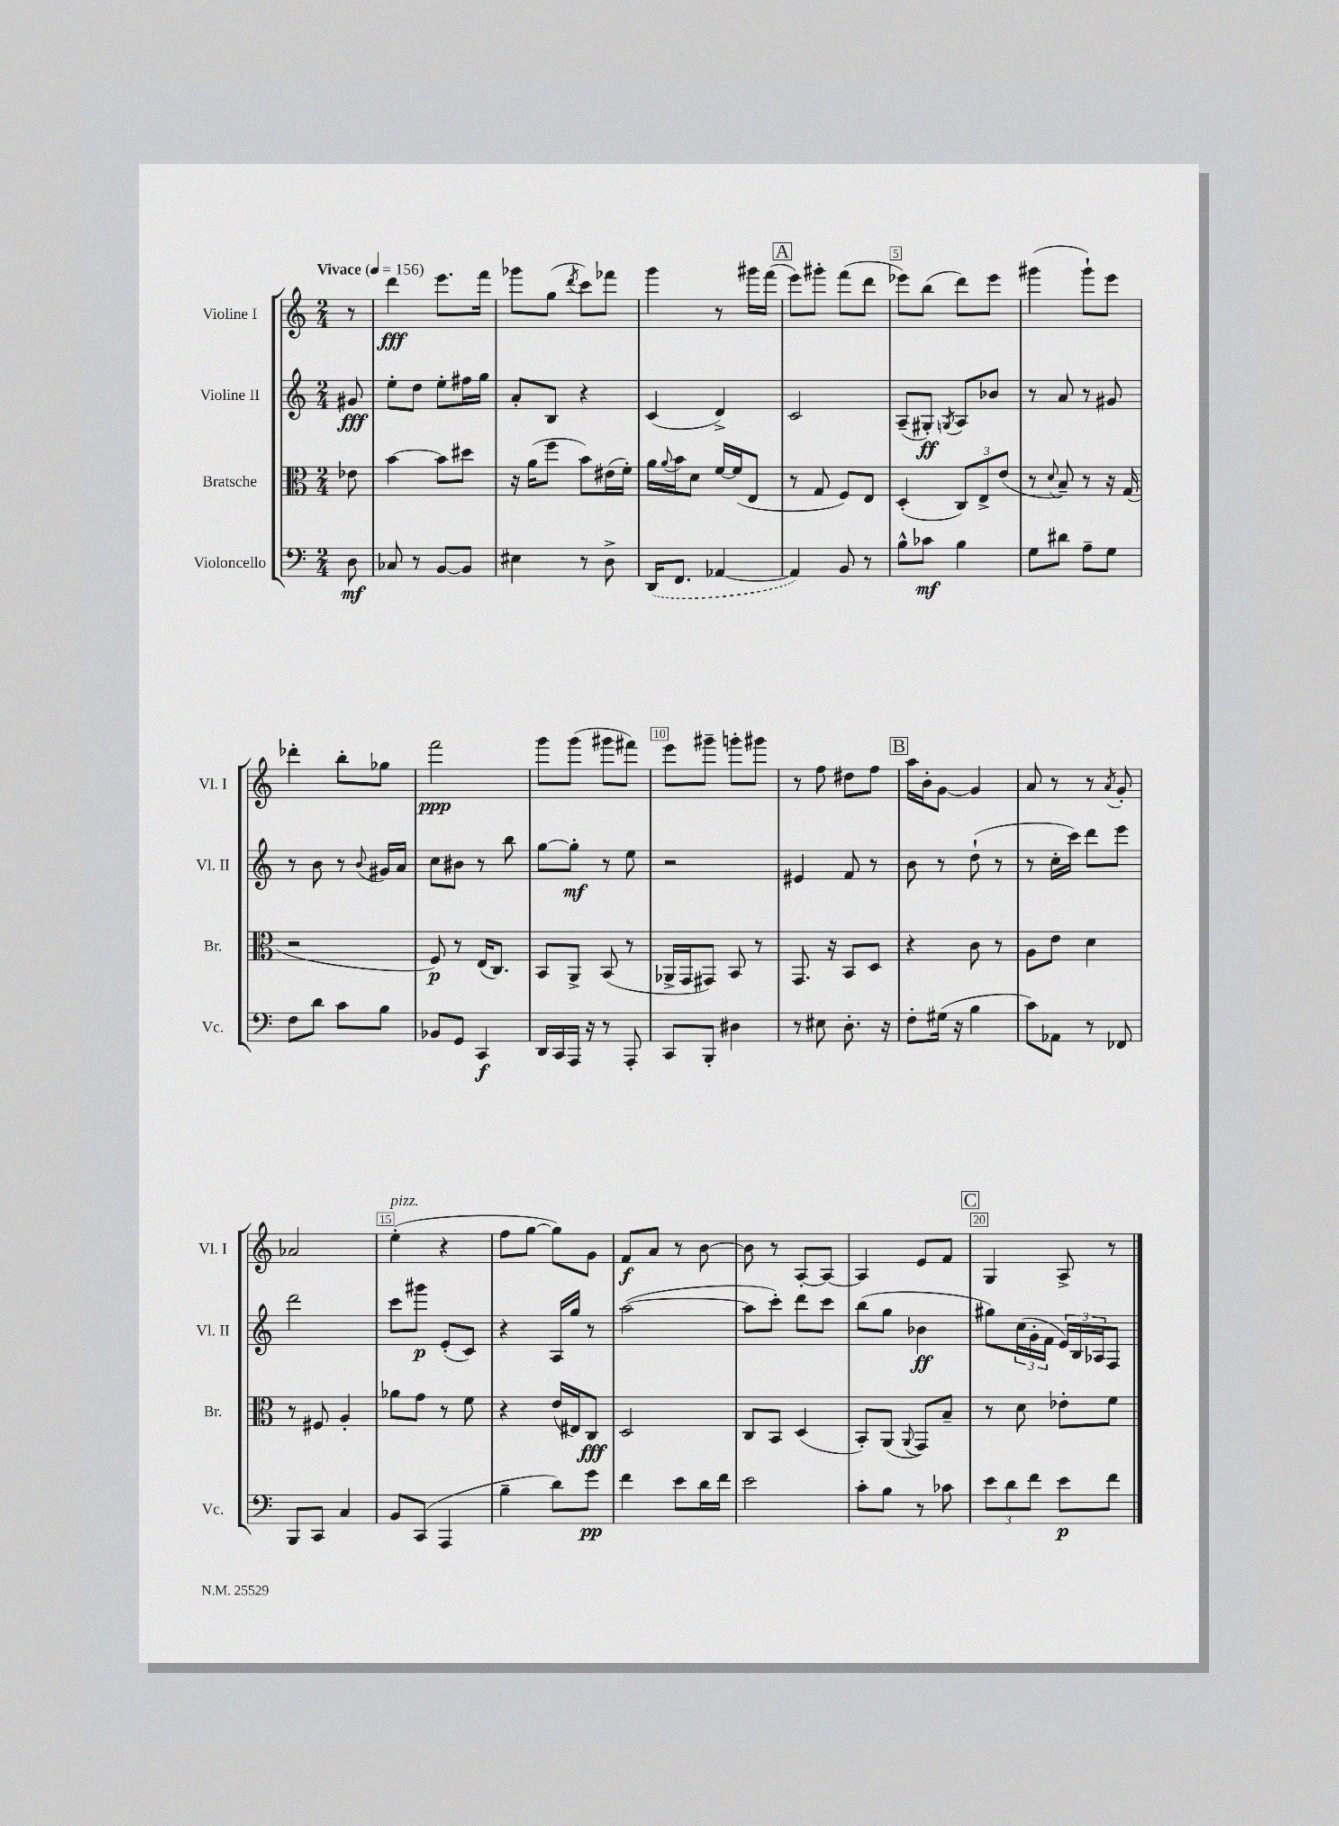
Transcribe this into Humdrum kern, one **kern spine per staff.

**kern	**kern	**kern	**kern
*staff4	*staff3	*staff2	*staff1
*clefF4	*clefC3	*clefG2	*clefG2
*k[]	*k[]	*k[]	*k[]
*M2/4	*M2/4	*M2/4	*M2/4
*MM156	*MM156	*MM156	*MM156
8D\	8e-\	8g#/	8r
=	=	=	=
8C-/	[4b\	8ee'\L	4ddd\
8r	.	8dd\J	.
[8BB/L	8b\]L	8ee'\L	8.eee\L
8BB/]J	8dd#\J	16ff#\L	.
.	.	16gg\JJ	16fff\Jk
=	=	=	=
4E#\	16r	8a'/L	8ggg-\L
.	(16a\LK	.	.
.	8ff\J	8B/J	(8gg\J
.	.	.	8qddd/
8r	8b\L)	4r	8ccc\L)
8D^\	(16e#\L	.	8fff-\J
.	16f'\JJ)	.	.
=	=	=	=
(16DD/LK	16a\LL	(4c/	4ggg\
.	8qqa/	.	.
8.FF/J	16b\J	.	.
.	8d\J	.	.
[4AA-/	[16f/LL	4d^/)	8r
.	(16f/]J	.	.
.	8E/J	.	16ggg#\LL
.	.	.	(16fff\JJ
=	=	=	=
4AA-/])	8r	2c/	8eee\L)
.	8G/	.	8ggg#'\J
8BB/	8F/L)	.	(8fff\L
8r	8E/J	.	8ddd\J
=	=	=	=
8B^^\L	(4D'/	(8A~/L	8eee-\L)
8c-\J	.	8G#'/J)	(8bb\J
.	.	8qG/	.
4B\	12C/L)	8A/L	8ddd\L)
.	12E^/	.	.
.	.	8b-/J	8eee-\J
.	(12e/J	.	.
=	=	=	=
8G\L	8r	8r	(4ggg#\
.	8qqd/	.	.
8d#\J	8B~/)	8a/	.
8A~\L	8r	8r	8ggg#`\L)
8G\J	16r	8g#/	8eee\J
.	(16G/	.	.
=	=	=	=
8F\L	2r	8r	4ddd-'\
8d\J	.	8b\	.
8c\L	.	8r	8bb'\L
.	.	8qqb/	.
8B\J	.	16g#/LL	8gg-\J
.	.	16a/JJ	.
=	=	=	=
8BB-/L	8F/)	8cc\L	2fff\
8GG/J	8r	8b#\J	.
4CC/	(16E/LK	8r	.
.	8.C/J)	.	.
.	.	8bb\	.
=	=	=	=
16DD/LL	8BB/L	[8gg\L	8ggg\L
16CC/	.	.	.
16AAA/JJ	8AA^/J	8gg'\]J	(8ggg\J
16r	.	.	.
8r	(8BB/	8r	8ggg#\L
8AAA'/	8r	8ee\	8fff#\J)
=	=	=	=
8CC/L	16AA-^/LL	2r	8eee\L
.	16GG/J	.	.
8BBB'/J	8GG#/J)	.	8ggg#~\J
4D#\	8BB/	.	8ggg'\L
.	8r	.	8ggg#\J
=	=	=	=
8r	8.GG/	4e#/	8r
8E#\	.	.	8ff\
.	16r	.	.
8.D'\	8BB/L	8f/	8dd#\L
.	8D/J	8r	8ff\J
16r	.	.	.
=	=	=	=
8F'\L	4r	8b\	16aa\LL
.	.	.	16b'\J
(16G#\Jk	.	8r	[8g\J
16r	.	.	.
4B\	8c\	(8dd`\	4g/]
.	8r	8r	.
=	=	=	=
8c\L)	8A\L	8r	8a/
8AA-\J	8e\J	16cc'\LL	8r
.	.	16ccc\JJ)	.
8r	4d\	8ddd\L	8r
.	.	.	8qa/
8FF-/	.	8eee\J	8g'/
=	=	=	=
8BBB/L	8r	2ddd\	2a-/
8CC/J	8F#/	.	.
4C/	4A'/	.	.
=	=	=	=
8BB/L	8a-\L	8ccc\L	(4ee'\
(8CC/J	8g\J	8ggg#\J	.
4AAA/	8r	(8e'/L	4r
.	8f\	8c/J)	.
=	=	=	=
4B~\	4r	4r	8ff\L
.	.	.	[8gg\J
8d\L)	(16e/LL	16A/LL	8gg\]L)
.	16E#/J)	16gg/JJ	.
8g\J	8C/J	8r	8g\J
=	=	=	=
4f\	2D/	([2aa\	8f/L
.	.	.	8a/J
8e\L	.	.	8r
16d\L	.	.	[8b\
16f\JJ	.	.	.
=	=	=	=
2e\	8C/L	8aa\]L	8b\]
.	8BB/J	8ccc'\J)	8r
.	(4D/	8ddd\L	[8A'/L
.	.	8ccc\J	8A/_J
=	=	=	=
8c'\L	8BB'/L)	(8bb\L	4A/]
8B\J	(8AA/J	8gg\J	.
.	8qqAA/	.	.
8r	8GG/L)	4b-\	8e/L
8c-\	8B~/J	.	8f/J
=	=	=	=
12e\L	8r	8gg#\L)	4G/
12d\	.	.	.
.	8d\	(24cc\L	.
12f\J	.	24g'\	.
.	.	24f\JJ	.
8e\L	8e-'\L	24e/LL)	8A^/
.	.	24B/	.
.	.	24A-/J	.
8f\J	8f\J	8F/J	8r
==	==	==	==
*-	*-	*-	*-
